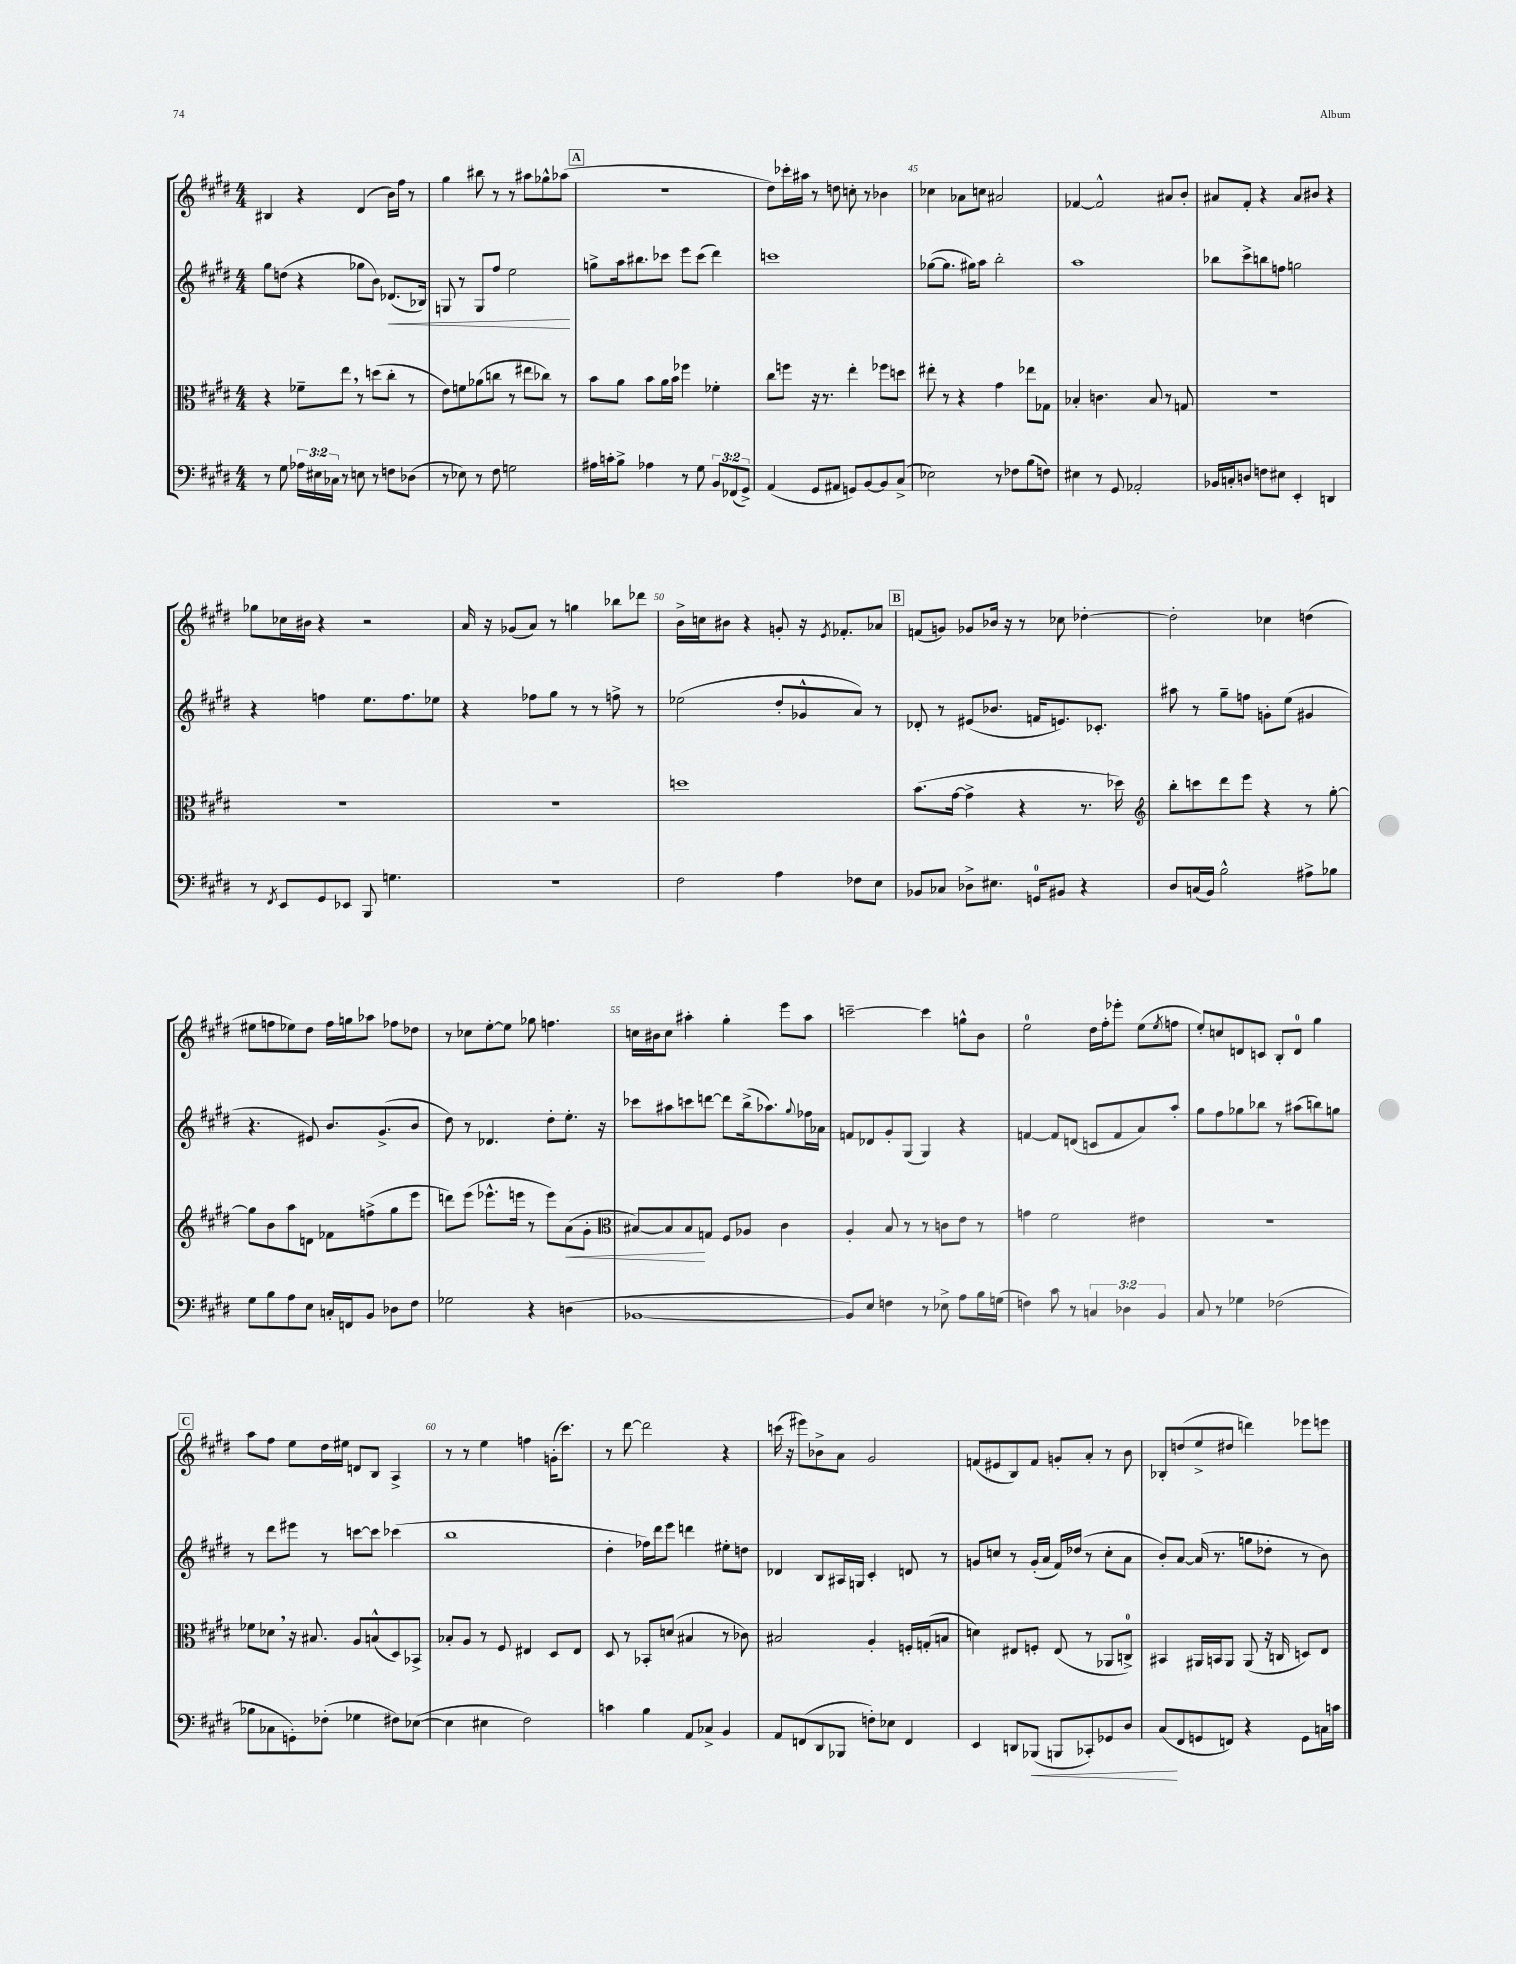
<<
\new StaffGroup <<
\new Staff = "s0" {
    \clef treble \key e \major \numericTimeSignature \time 4/4
    bis4 r4 dis'4( b'16) fis''16 r8 |
    gis''4 bis''8 r8 r8 ais''8 ges''8-^ aes''8( |
    \mark \markup { \box "A" } R1 |
    dis''8) ces'''16-. ais''16 r8 d''8 c''8-. r8 bes'4 |
    ces''4 aes'8 c''8 ais'2 |
    fes'4~ fes'2-^ ais'8 b'8-. |
    ais'8 fis'8-. r4 ais'8 bis'8 r4 |
    ges''8 ces''16 bis'16 r4 r2 |
    a'16 r16 ges'8( a'8) r8 g''4 bes''8 des'''8 |
    b'16-> c''16 bis'8 r4 g'8-. r16 \acciaccatura { e'8 } fes'8.-. aes'8 |
    \mark \markup { \box "B" } f'8( g'8) ges'8 bes'16 r16 r8 ces''8 des''4~-. |
    des''2-. ces''4 d''4( |
    eis''8 f''8 ees''8) dis''8 f''16 g''16 aes''8 fes''8 des''8 |
    r8 ces''8 e''8~-. e''8 ges''8 f''4. |
    c''16 bis'16 c''8 ais''4-. gis''4-. e'''8 ais''8 |
    c'''2~-- c'''4 g''8-^ b'8 |
    e''2-0 dis''16 fis''16-. ees'''8-. e''8( \acciaccatura { e''8 } f''8 |
    e''8-.) c''8 d'8 c'8 b8-. d'8-0 gis''4 |
    \mark \markup { \box "C" } a''8 fis''8 e''8 dis''16 eis''16 d'8 b8 a4-> |
    r8 r8 e''4 f''4 g'16-.( cis'''8.) |
    r8 dis'''8~ dis'''2 r4 |
    c'''16( r16 eis'''8) bes'8-> a'8 gis'2 |
    f'8( eis'8 b8) f'8 g'8-. a'8-. r8 b'8 |
    bes8-. d''8( e''8-> dis''8 d'''4) ees'''8 e'''8 \bar "|." |
}
\new Staff = "s1" {
    \clef treble \key e \major \numericTimeSignature \time 4/4
    gis''8 d''8( r4 ges''8 b'8) des'8.\<( bes16) |
    g8 r8 g8 fis''8 e''2\! |
    \mark \markup { \box "A" } g''8-> a''16 bis''8. ces'''8 e'''8 ces'''8( dis'''4) |
    c'''1 |
    ges''8~( ges''8. gis''16) a''8 b''2-. |
    a''1 |
    bes''8 cis'''8-> b''8 f''8 g''2 |
    r4 f''4 e''8. f''8. ees''8 |
    r4 fes''8 gis''8 r8 r8 f''8-> r8 |
    ees''2( dis''8-. ges'8-^ a'8) r8 |
    \mark \markup { \box "B" } des'8-. r8 eis'8( bes'8. f'16 e'8.) ces'8.-. |
    ais''8 r8 gis''8-- f''8 g'8-. e''8( gis'4 |
    r4. eis'8) b'8. gis'8.->( b'8 |
    dis''8) r8 des'4. dis''8-. e''8.-. r16 |
    ces'''8 ais''8 c'''8 d'''8~ d'''8 b''16->( aes''8.) \appoggiatura { gis''8 } fes''16 aes'16 |
    f'8 des'8 gis'8-. gis8( gis4) r4 |
    f'4~ f'8 d'8( c'8 f'8 a'8) a''8-. |
    gis''8 fis''8 ges''8 bes''8 r8 ais''8( b''8) g''8 |
    \mark \markup { \box "C" } r8 dis'''8 eis'''8 r8 c'''8~ c'''8 ces'''4( |
    b''1 |
    dis''4-. fes''16) dis'''16 e'''8 d'''4 eis''8-. d''8 |
    des'4 b8 ais16 g16 cis'4-. d'8 r8 |
    g'8 c''8 r8 g'16-.( a'16 fis'16) des''16( r8 c''8-. a'8 |
    b'8-.) a'8~ a'16( r8. g''8 des''8-. r8 b'8) \bar "|." |
}
\new Staff = "s2" {
    \clef alto \key e \major \numericTimeSignature \time 4/4
    r4 fes'8-- e''8 \breathe r8 d''8( cis''8-. r8 |
    e'8) f'8 aes'8( c''8 r8 eis''8 ces''8) r8 |
    \mark \markup { \box "A" } b'8 a'8 b'8 a'16 b'16 fes''4 fes'4-. |
    cis''8 f''8 r16 r8. e''4-. fes''8 d''8 |
    eis''8-. r8 r4 gis'4 ees''8 ges8 |
    bes4-. c'4. bes8 r8 g8 |
    R1 |
    R1 |
    R1 |
    d''1 |
    \mark \markup { \box "B" } b'8.( gis'16~ gis'4-> r4 r8. des''16) |
    \clef treble b''8-. c'''8 dis'''8 e'''8 r4 r8 gis''8~-. |
    gis''8 b'8 a''8 d'8 fes'8 f''8->( gis''8 e'''8 |
    d'''8) e'''8( ees'''8.-^ e'''16 r8 e'''8) a'8\<( gis'8-. |
    \clef alto bis8~) bis8 bis8\! g8 fis8 aes8 cis'4 |
    a4-. b8 r8 r8 c'8 e'8 r8 |
    g'4 fis'2 eis'4 |
    R1 |
    \mark \markup { \box "C" } fes'8 des'8 \breathe r16 bis8. a8 b8-^( dis8) bes,8-> |
    bes8-. a8 r8 fis8 eis4 dis8 eis8 |
    dis8 r8 bes,8-. d'8( bis4 r8 ces'8) |
    bis2 a4-. f16-. g16-.( b8 |
    d'4) eis8 f8-. eis8( r8 aes,8 c8-0->) |
    bis,4 ais,16 b,16 ais,8 ais,8( r16 c16 d8) e8 \bar "|." |
}
\new Staff = "s3" {
    \clef bass \key e \major \numericTimeSignature \time 4/4 \override Staff.TupletNumber.text = #tuplet-number::calc-fraction-text
    r8 gis8 \tuplet 3/2 { aes16 eis16 ces16 } r8 e8 r8 f8 des8( |
    r8 ees8) r8 fis8 g2 |
    \mark \markup { \box "A" } ais16 c'16-. b8-> aes4 r8 gis8 \tuplet 3/2 { b,8 fes,8( gis,8->) } |
    a,4( gis,8 ais,8 g,8) b,8~ b,8 cis8->( |
    ees2) r8 fes8 b8( f8) |
    eis4 r8 gis,8 aes,2-. |
    bes,16 c16-. d8 f8 eis8 e,4-. d,4 |
    r8 \acciaccatura { fis,8 } e,8 gis,8 ees,8 b,,8 g4. |
    r1 |
    fis2 a4 fes8 e8 |
    \mark \markup { \box "B" } bes,8 ces8 des8-> eis8. g,16-0 bis,8 r4 |
    dis8 c16( b,16) b2-^ ais8-> bes8 |
    gis8 b8 a8 e8 c16-. f,16 b,8 des8 fis8 |
    ges2 r4 d4( |
    bes,1~ |
    bes,8) e8 f4 r8 ees8-> a8 b16 g16( |
    f4) cis'8 r8 \tuplet 3/2 { c4 des4 b,4 } |
    cis8 r8 ges4 fes2( |
    \mark \markup { \box "C" } bes8 ces8 g,8-.) fes8-.( ges4 fis8) ees8~( |
    ees4 eis4 fis2) |
    c'4 b4 a,8 ces8-> b,4 |
    a,8 f,8( dis,8 bes,,8 f8-.) ees8 f,4 |
    e,4 d,8 bes,,8\<( b,,8 ces,8-.) ges,8 dis8 |
    cis8\!( fis,8 g,8 f,8) r4 g,8 c16 c'16 \bar "|." |
}
>>
>>
\layout { \context { \Score currentBarNumber = #41 \override BarNumber.break-visibility = ##(#f #t #t) barNumberVisibility = #(every-nth-bar-number-visible 5) } }
